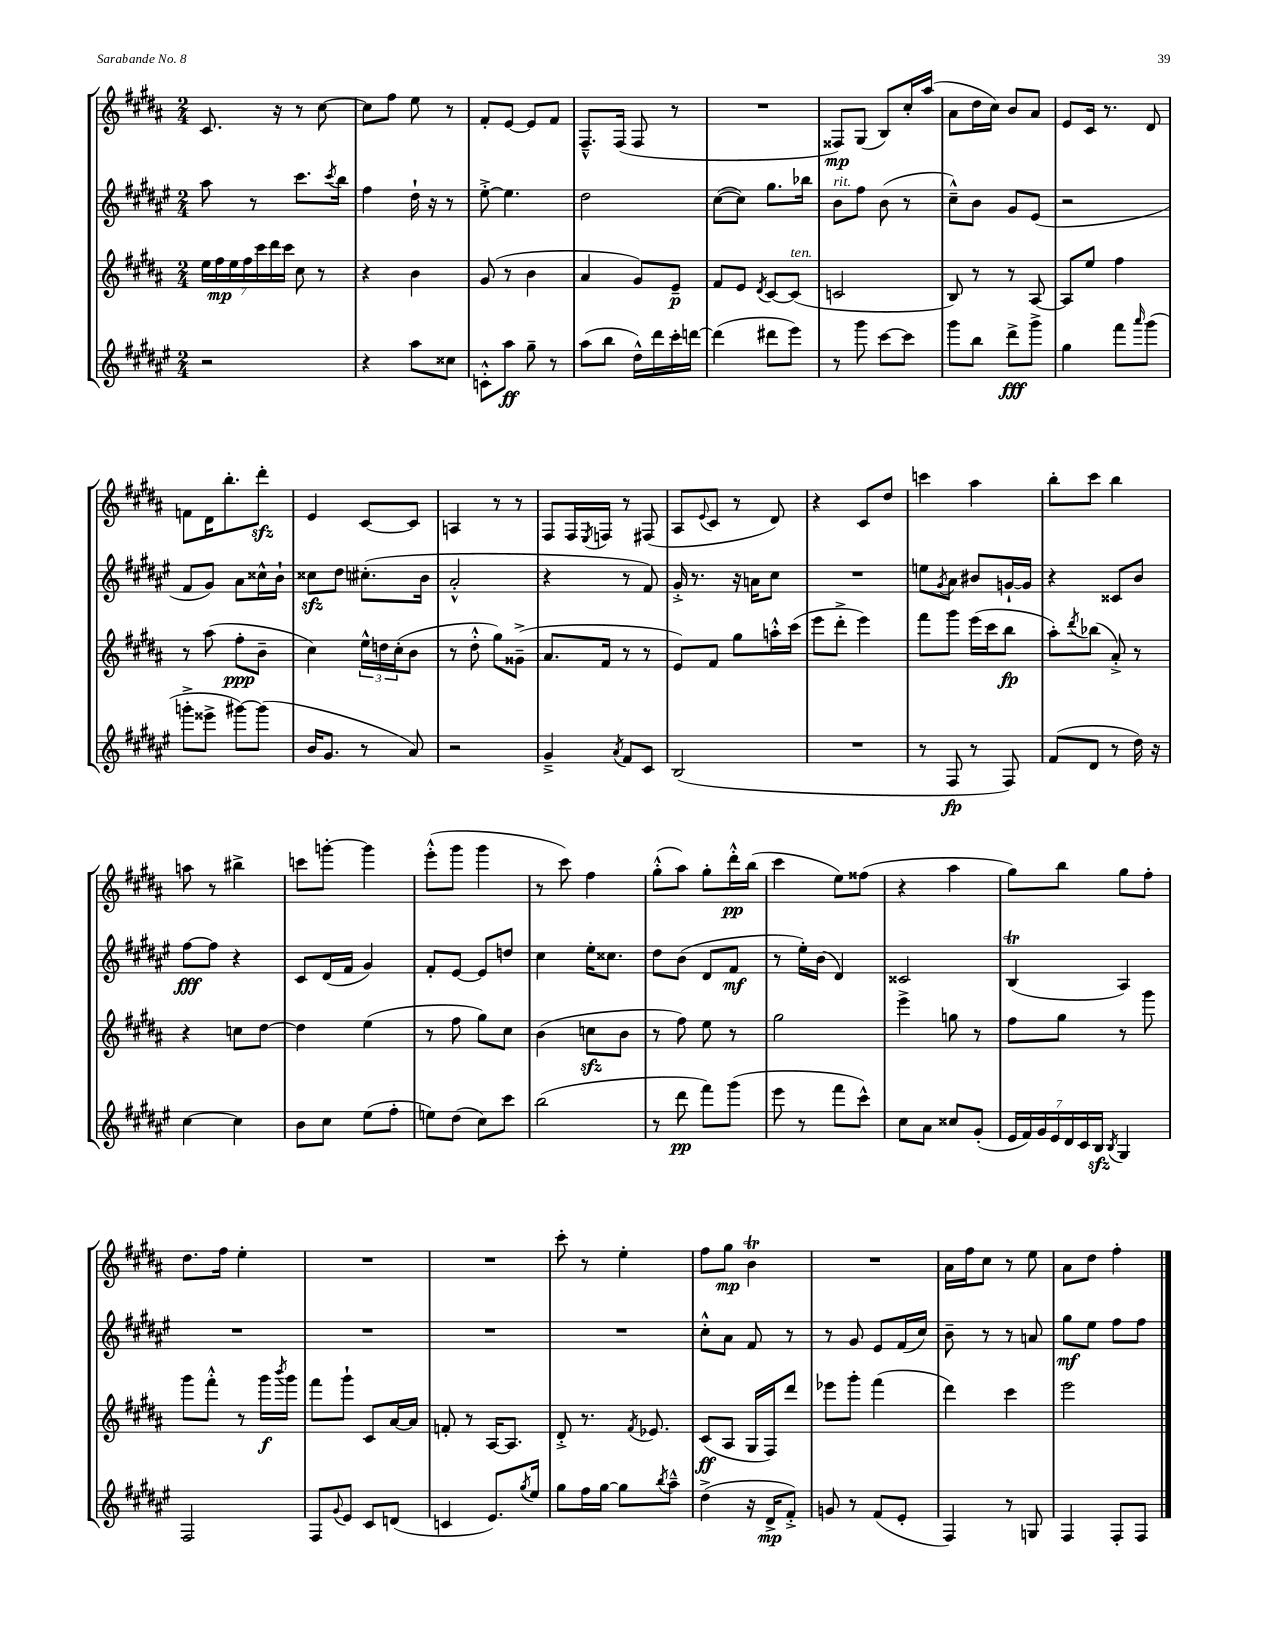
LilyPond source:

<<
\new StaffGroup <<
\new Staff = "s0" {
    \clef treble \key b \major \numericTimeSignature \time 2/4
    cis'8. r16 r8 cis''8~ |
    cis''8 fis''8 e''8 r8 |
    fis'8-. e'8~ e'8 fis'8 |
    fis8.---^ fis16( fis8 r8 |
    R2 |
    fisis8\mp) gis8( b8) cis''16-. ais''16( |
    ais'8 dis''16 cis''16) b'8 ais'8 |
    e'8 cis'16 r8. dis'8 |
    f'8 dis'16 b''8.-. dis'''8-.\sfz |
    e'4 cis'8~ cis'8 |
    a4 r8 r8 |
    fis8 fis16 \acciaccatura { e8 } f16 r8 fis8( |
    ais8 \appoggiatura { e'8 } cis'8 r8 dis'8) |
    r4 cis'8 dis''8 |
    c'''4 ais''4 |
    b''8-. cis'''8 b''4 |
    a''8 r8 bis''4-> |
    c'''8 g'''8~-. g'''4 |
    e'''8-.-^( gis'''8 gis'''4 |
    r8 cis'''8) fis''4 |
    gis''8-.-^( ais''8) gis''8-. dis'''16-.-^\pp b''16( |
    cis'''4 e''8) fisis''8( |
    r4 ais''4 |
    gis''8) b''8 gis''8 fis''8-. |
    dis''8. fis''16 e''4-. |
    R2 |
    R2 |
    cis'''8-. r8 e''4-. |
    fis''8 gis''8\mp b'4\trill |
    R2 |
    ais'16 fis''16 cis''8 r8 e''8 |
    ais'8 dis''8 fis''4-. \bar "|." |
}
\new Staff = "s1" {
    \clef treble \key fis \major \numericTimeSignature \time 2/4
    ais''8 r8 cis'''8. \acciaccatura { cis'''8 } b''16 |
    fis''4 dis''16-! r16 r8 |
    eis''8~-.-> eis''4. |
    dis''2 |
    cis''8~( cis''8) gis''8. bes''16 |
    b'8^\markup { \italic "rit." } fis''8 b'8( r8 |
    cis''8---^) b'8 gis'8 eis'8( |
    r2 |
    fis'8 gis'8) ais'8 cisis''16-^ b'16-! |
    cisis''8\sfz dis''8 cis''8.-.( b'16 |
    ais'2-.-^ |
    r4 r8 fis'8) |
    gis'16-.-> r8. r16 a'16 cis''8 |
    R2 |
    e''8 \acciaccatura { gis'8 } ais'8 bis'8 g'16~-! g'16 |
    r4 cisis'8 b'8 |
    fis''8~\fff fis''8 r4 |
    cis'8 dis'16( fis'16 gis'4) |
    fis'8-. eis'8~ eis'8 d''8 |
    cis''4 eis''16-. cisis''8. |
    dis''8 b'8( dis'8 fis'8\mf |
    r8 eis''16-.) b'16( dis'4) |
    cisis'2 |
    b4\trill( ais4) |
    R2 |
    R2 |
    R2 |
    R2 |
    cis''8-.-^ ais'8 fis'8 r8 |
    r8 gis'8 eis'8 fis'16( cis''16) |
    b'8-- r8 r8 a'8 |
    gis''8\mf eis''8 fis''8 fis''8 \bar "|." |
}
\new Staff = "s2" {
    \clef treble \key b \major \numericTimeSignature \time 2/4
    \tuplet 7/4 { e''16 fis''16\mp e''16 fis''16 cis'''16 dis'''16 cis'''16 } cis''8 r8 |
    r4 b'4 |
    gis'8( r8 b'4 |
    ais'4 gis'8) e'8--\p |
    fis'8 e'8 \acciaccatura { dis'8 } cis'8~ cis'8^\markup { \italic "ten." }( |
    c'2 |
    b8) r8 r8 ais8~ |
    ais8 e''8 fis''4 |
    r8 ais''8( fis''8-.\ppp b'8-- |
    cis''4) \tuplet 3/2 { e''16-^ d''16 cis''16-.( } b'8 |
    r8 dis''8-.-^ gis''8) gisis'8--->( |
    ais'8. fis'16 r8 r8 |
    e'8) fis'8 gis''8 a''16-.-^ cis'''16( |
    e'''8 dis'''8-.-> e'''4) |
    fis'''8 gis'''8 e'''16( cis'''16 b''8\fp |
    ais''8-.) \acciaccatura { dis'''8 } bes''8( ais'8-.->) r8 |
    r4 c''8 dis''8~ |
    dis''4 e''4( |
    r8 fis''8 gis''8) cis''8 |
    b'4( c''8\sfz b'8 |
    r8 fis''8) e''8 r8 |
    gis''2 |
    e'''4-> g''8 r8 |
    fis''8 gis''8 r8 gis'''8 |
    gis'''8 fis'''8-.-^ r8 gis'''16\f \acciaccatura { b'''8 } gis'''16 |
    fis'''8 gis'''8-! cis'8 ais'16~ ais'16 |
    f'8-. r8 ais16~ ais8. |
    dis'8-.-> r8. \acciaccatura { fis'8 } ees'8. |
    cis'8\ff( ais8 gis16 fis16) dis'''8 |
    ees'''8 gis'''8-. fis'''4( |
    dis'''4) cis'''4 |
    e'''2 \bar "|." |
}
\new Staff = "s3" {
    \clef treble \key fis \major \numericTimeSignature \time 2/4
    r2 |
    r4 ais''8 cisis''8 |
    c'8-.-^ ais''8\ff gis''8-- r8 |
    ais''8( b''8 dis''16-^) dis'''16 cis'''16-. d'''16~ |
    d'''4( dis'''8 eis'''8) |
    r8 gis'''8 cis'''8~ cis'''8 |
    gis'''8 b''8 dis'''8->\fff gis'''8-> |
    gis''4 fis'''8 \grace { ais'''16 } gis'''8( |
    g'''8-.-> eisis'''8-> gis'''8~) gis'''8( |
    b'16 gis'8. r8 ais'8) |
    r2 |
    gis'4---> \acciaccatura { ais'8 } fis'8 cis'8 |
    b2( |
    R2 |
    r8 fis8\fp r8 fis8) |
    fis'8( dis'8 r8 dis''16) r16 |
    cis''4~ cis''4 |
    b'8 cis''8 eis''8( fis''8-. |
    e''8) dis''8( cis''8) cis'''8 |
    b''2( |
    r8 dis'''8\pp fis'''8) gis'''8( |
    eis'''8 r8 fis'''8 cis'''8-^) |
    cis''8 ais'8 cisis''8 gis'8-.( |
    \tuplet 7/4 { eis'16 fis'16) gis'16 eis'16 dis'16 cis'16 b16\sfz } \acciaccatura { b8 } gis4 |
    fis2 |
    fis8 \appoggiatura { gis'8 } eis'8 cis'8 d'8( |
    c'4 eis'8.) \acciaccatura { gis''8 } eis''16 |
    gis''8 fis''16 gis''16~ gis''8 \acciaccatura { b''8 } ais''8---^ |
    dis''4->( r16 dis'16->\mp fis'8-.->) |
    g'8 r8 fis'8( eis'8-. |
    fis4) r8 g8 |
    fis4 fis8-. fis8 \bar "|." |
}
>>
>>
\layout { \context { \Score \remove "Bar_number_engraver" } }
